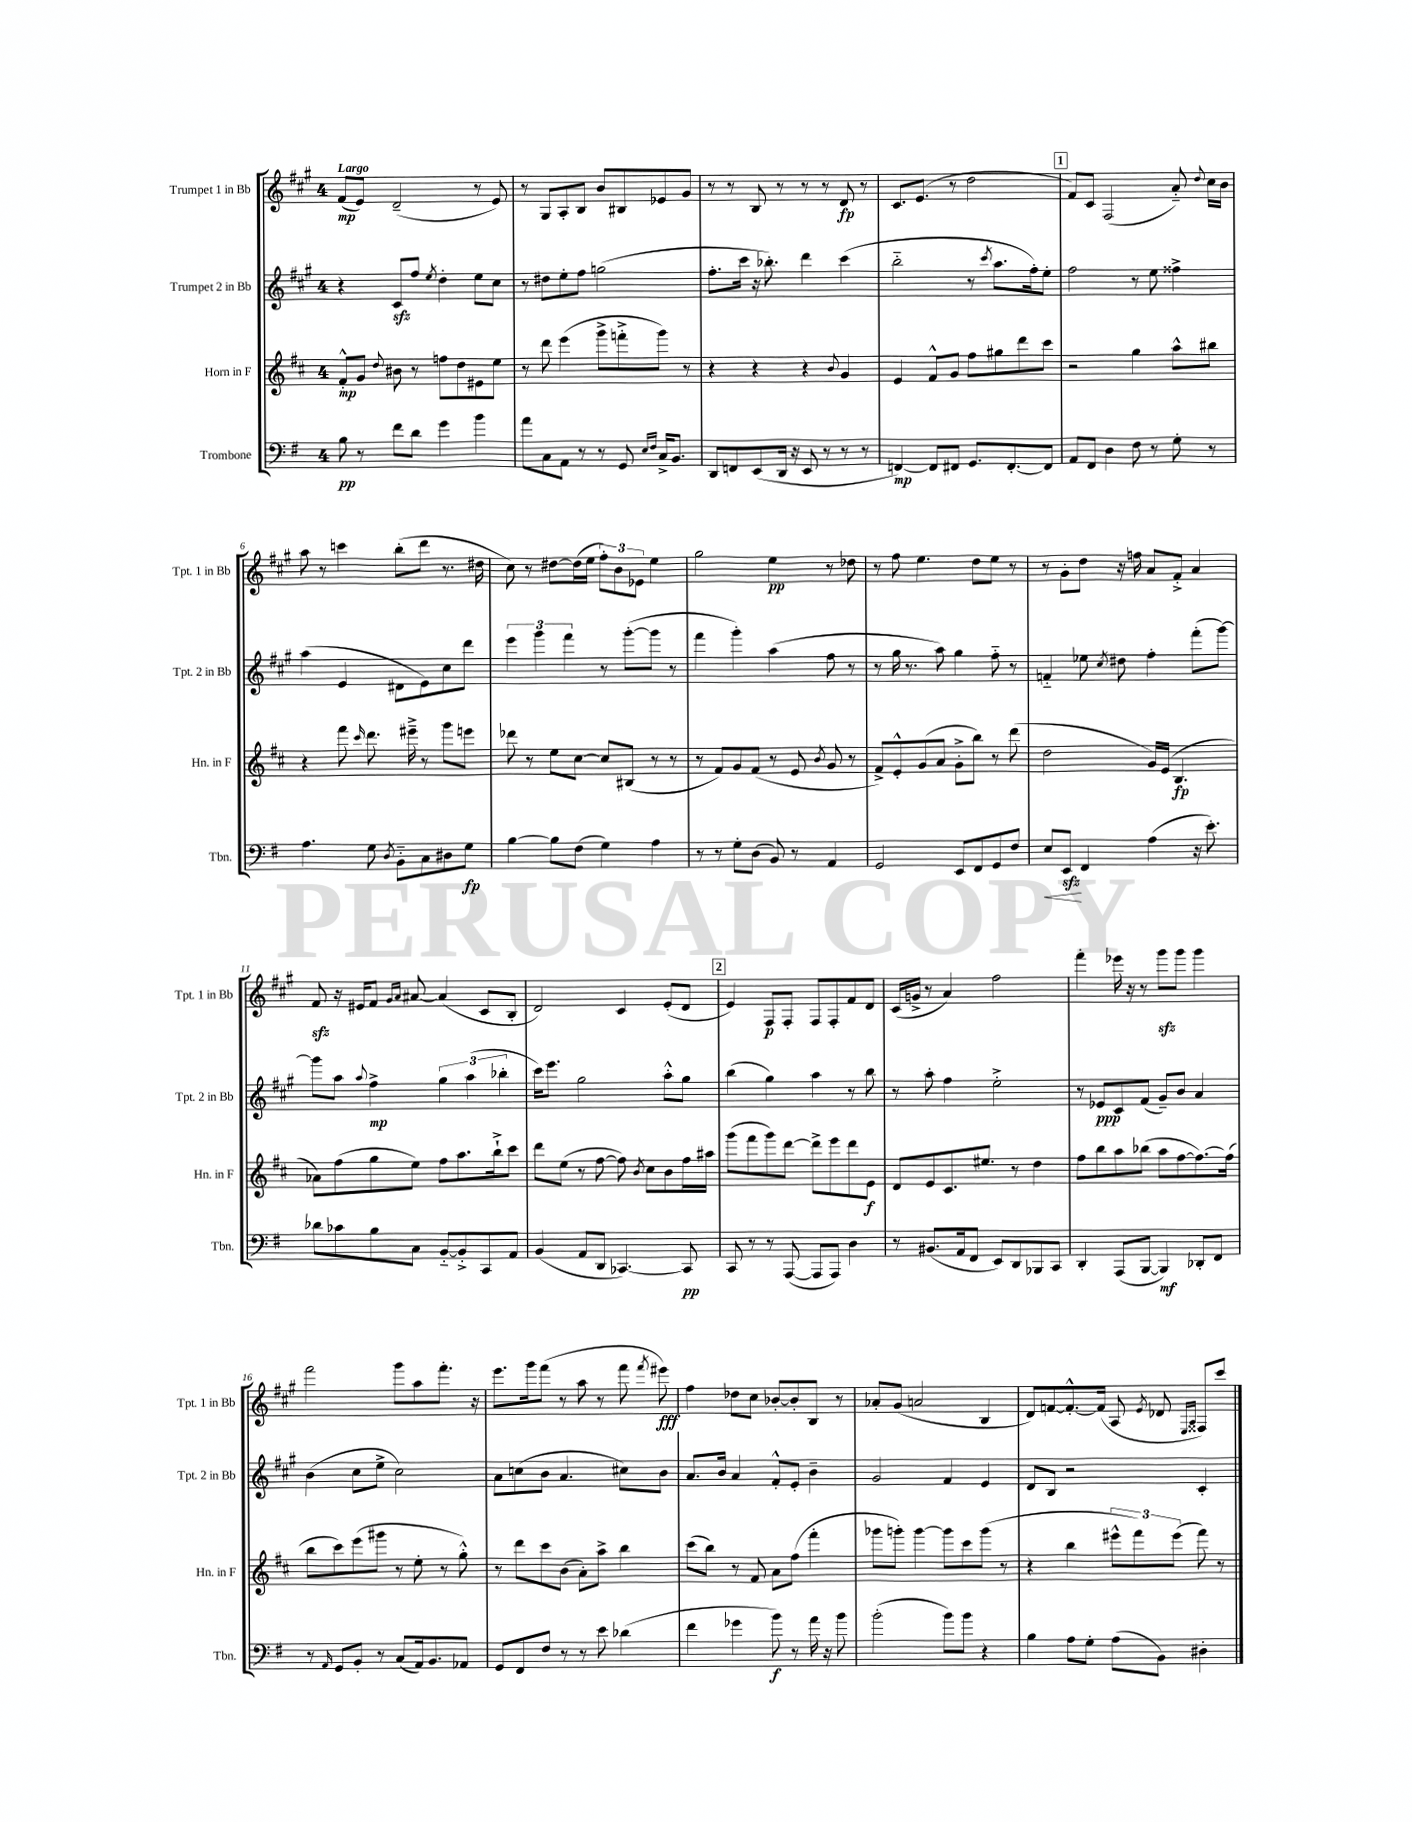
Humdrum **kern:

**kern	**dynam	**kern	**dynam	**kern	**dynam	**kern	**dynam
*part4	*part4	*part3	*part3	*part2	*part2	*part1	*part1
*staff4	*staff4	*staff3	*staff3	*staff2	*staff2	*staff1	*staff1
*I"Trombone	*	*I"Horn in F	*	*I"Trumpet 2 in Bb	*	*I"Trumpet 1 in Bb	*
*I'Tbn.	*	*I'Hn. in F	*	*I'Tpt. 2 in Bb	*	*I'Tpt. 1 in Bb	*
*clefF4	*	*clefG2	*	*clefG2	*	*clefG2	*
*k[f#]	*	*k[f#c#]	*	*k[f#c#g#]	*	*k[f#c#g#]	*
*M4/4	*	*M4/4	*	*M4/4	*	*M4/4	*
=1	=1	=1	=1	=1	=1	=1	=1
!	!	!	!	!	!	!LO:TX:a:B:t=Largo	!
8B\	pp	8f#'^^/L	mp	4r	.	(8f#/L	mp
8r	.	8g/J	.	.	.	8e/J)	.
.	.	8qqdd/	.	.	.	.	.
8f#\L	.	8b#X\	.	8c#zz/L	.	(2d~/	.
8d\J	.	8r	.	8ff#/J	.	.	.
.	.	.	.	8qee/	.	.	.
4g\	.	8ffn\L	.	4dd'\	.	.	.
.	.	8dd\	.	.	.	.	.
4b\	.	8e#X\	.	8ee\L	.	8r	.
.	.	8ee\J	.	8cc#\J	.	8e/)	.
=2	=2	=2	=2	=2	=2	=2	=2
8a\L	.	8r	.	8r	.	8r	.
8C\	.	8ddd\	.	8dd#X\L	.	8G#/L	.
8AA\J	.	(4eee\	.	8ee'\	.	8A'/	.
8r	.	.	.	8ff#\J	.	8B/J	.
8r	.	8ggg^\L	.	(2ggn\	.	8b/L	.
8GG/	.	8fffn'^\	.	.	.	8B#X/	.
16qqE/LL	.	.	.	.	.	.	.
16qqF#/JJ	.	.	.	.	.	.	.
16C^/KL	.	8ggg\J)	.	.	.	8e-X/	.
8.BB/J	.	.	.	.	.	.	.
.	.	8r	.	.	.	8g#/J	.
=3	=3	=3	=3	=3	=3	=3	=3
8DD/L	.	4r	.	8.ff#'\L	.	8r	.
8FFn/	.	.	.	.	.	8r	.
.	.	.	.	16ccc#\Jk	.	.	.
(8EE/	.	4r	.	16r	.	8B/	.
.	.	.	.	8.bb-X'\)	.	.	.
16DD/Jk	.	.	.	.	.	8r	.
16r	.	.	.	.	.	.	.
8EE/	.	4r	.	4ddd\	.	8r	.
8r	.	.	.	.	.	8r	.
.	.	8qqb/	.	.	.	.	.
8r	.	4g/	.	(4ccc#\	.	8d/	fp
8r	.	.	.	.	.	8r	.
=4	=4	=4	=4	=4	=4	=4	=4
[4FFn/)	mp	4e/	.	2bb\	.	8.c#/L	.
.	.	.	.	.	.	(8.e/J	.
8FF/L]	.	8f#^^/L	.	.	.	.	.
8FF#X/J	.	8g/J	.	.	.	8r	.
8.GG/L	.	8ff#\L	.	8r	.	2dd\	.
.	.	.	.	8qccc#/	.	.	.
.	.	8gg#X\	.	8.aa\L	.	.	.
[8.FF#'/	.	.	.	.	.	.	.
.	.	8ddd\	.	.	.	.	.
.	.	.	.	16ff#'\k)	.	.	.
8FF#/J]	.	8ccc#\J	.	8ee'\J	.	.	.
!!LO:REH:place=s1:t=1
=5	=5	=5	=5	=5	=5	=5	=5
8AA/L	.	2r	.	2ff#\	.	8f#/L)	.
8FF#/J	.	.	.	.	.	8c#/J	.
4D\	.	.	.	.	.	(2F#/	.
8F#\	.	4gg\	.	8r	.	.	.
8r	.	.	.	8ee\	.	.	.
8G'\	.	8aa^^\L	.	4ff##X^\	.	8a/)	.
.	.	.	.	.	.	8qqdd/	.
8r	.	8bb#X\J	.	.	.	16cc#\LL	.
.	.	.	.	.	.	16b\JJ	.
!!LO:LB:g=z
=6	=6	=6	=6	=6	=6	=6	=6
4.A\	.	4r	.	(4aa\	.	8aa\	.
.	.	.	.	.	.	8r	.
.	.	8fff#\	.	4e/	.	4cccn\	.
.	.	16qqccc#/	.	.	.	.	.
8G\	.	8.ddd\	.	.	.	.	.
8qD/	.	.	.	.	.	.	.
8BB\L	.	.	.	8d#X\L	.	(8bb'\L	.
.	.	16eee#X~^\	.	.	.	.	.
8C\	.	8r	.	8e\)	.	8ddd\J	.
8D#X\	.	8ggg\L	.	8cc#\	.	8.r	.
8G\J	fp	8eeen\J	.	8ddd\J	.	.	.
.	.	.	.	.	.	16dd#X\	.
=7	=7	=7	=7	=7	=7	=7	=7
[4B\	.	8ddd-X\	.	6eee\	.	8cc#\)	.
.	.	8r	.	.	.	8r	.
.	.	.	.	6ggg#\	.	.	.
8B\L]	.	8ee\L	.	.	.	[8dd#X\L	.
.	.	.	.	6fff#\	.	.	.
(8F#\J	.	[8cc#\J	.	.	.	(16dd#\L]	.
.	.	.	.	.	.	16ee\JJ	.
4G\)	.	8cc#/L]	.	8r	.	12ff#'\L)	.
.	.	.	.	.	.	12b\	.
.	.	(8B#X/J	.	([8ggg#'\L	.	.	.
.	.	.	.	.	.	12e-X\J	.
4A\	.	8r	.	8ggg#\J]	.	4ee\	.
.	.	8r	.	8r	.	.	.
=8	=8	=8	=8	=8	=8	=8	=8
8r	.	8r	.	4fff#\	.	2gg#\	.
8r	.	8f#/L)	.	.	.	.	.
8G'\L	.	8g/	.	4ggg#'\)	.	.	.
(8D\J	.	(8f#/J	.	.	.	.	.
8BB/)	.	8r	.	(4aa\	.	4ee\	pp
8r	.	8e/	.	.	.	.	.
.	.	8qb/	.	.	.	.	.
4AA/	.	8g/	.	8ff#\	.	8r	.
.	.	8r	.	8r	.	8dd-X\	.
=9	=9	=9	=9	=9	=9	=9	=9
2GG/	.	8f#^/L)	.	8r	.	8r	.
.	.	8e'^^/	.	16gg#\	.	8ff#\	.
.	.	.	.	8.r	.	.	.
.	.	(8g/	.	.	.	4.ee\	.
.	.	8a/J	.	8aa\)	.	.	.
8EE/L	.	8g'^\L	.	4gg#\	.	.	.
8FF#/	.	8bb\J)	.	.	.	8dd\L	.
8GG/	.	8r	.	8ff#\	.	8ee\J	.
8F#/J	.	(8ddd\	.	8r	.	8r	.
=10	=10	=10	=10	=10	=10	=10	=10
!	!LO:HP:b	!	!	!	!	!	!
8E/L	<	2dd\	.	4fn/	.	8r	.
8EEzz/J	.	.	.	.	.	8g#'\L	.
4FF#/	[	.	.	8ee-X\	.	8dd\J	.
.	.	.	.	8qcc#/	.	.	.
.	.	.	.	8dd#X\	.	16r	.
.	.	.	.	.	.	16ffn\	.
(4A\	.	16g/LL)	.	4ff#'\	.	8a/L	.
.	.	(16e/JJ	.	.	.	.	.
.	.	4.B/	fp	.	.	8f#'^/J	.
16r	.	.	.	(8fff#'\L	.	4a/	.
8.e'\)	.	.	.	.	.	.	.
.	.	.	.	[8ggg#\J)	.	.	.
!!LO:LB:g=z
=11	=11	=11	=11	=11	=11	=11	=11
8d-X\L	.	8a-X\L)	.	8ggg#\L]	.	8f#zz/	.
8c-X\	.	(8ff#\	.	8aa\J	.	16r	.
.	.	.	.	.	.	16e#X/KL	.
.	.	.	.	8qqaa/	.	.	.
8B\	.	8gg\	.	4ff#^\	mp	8f#/J	.
.	.	.	.	.	.	16qqg#/LL	.
.	.	.	.	.	.	16qqa/JJ	.
8C\J	.	8ee\J)	.	.	.	[8a#X/	.
[8BB/L	.	8ff#\L	.	6gg#\	.	(4a#/]	.
8BB'^/]	.	8.aa\	.	.	.	.	.
.	.	.	.	(6aa\	.	.	.
8CC/	.	.	.	.	.	8c#/L	.
.	.	16bb`^\k	.	.	.	.	.
.	.	.	.	6bb-X'\	.	.	.
8AA/J	.	8ccc#\J	.	.	.	8B'/J	.
=12	=12	=12	=12	=12	=12	=12	=12
(4BB/	.	8ddd\L	.	16ccc#\KL)	.	2d/)	.
.	.	.	.	8.eee\J	.	.	.
.	.	(8ee\J	.	.	.	.	.
8AA/L	.	8r	.	2gg#\	.	.	.
8DD/J	.	[8ff#\	.	.	.	.	.
[4.CC-X/)	.	8ff#\])	.	.	.	4c#/	.
.	.	8qb/	.	.	.	.	.
.	.	8cc#\L	.	.	.	.	.
.	.	8b\	.	8aa'^^\L	.	(8e'/L	.
8CC-/]	pp	16ff#\L	.	8gg#\J	.	8d/J	.
.	.	16aa#X\JJ	.	.	.	.	.
!!LO:REH:place=s1:t=2
=13	=13	=13	=13	=13	=13	=13	=13
8CC/	.	(8ggg\L	.	(4bb\	.	4e/)	.
8r	.	8fff#\	.	.	.	.	.
8r	.	8ggg\)	.	4gg#\)	.	8F#/L	p
([8AAA/	.	[8ddd\J	.	.	.	8F#'/J	.
8AAA/L]	.	8ddd^\L]	.	4aa\	.	8F#/L	.
8AAA/J)	.	8eee\	.	.	.	8F#'/	.
4D\	.	8ddd\	.	8r	.	8f#/	.
.	.	8e\J	f	8bb\	.	8d/J	.
=14	=14	=14	=14	=14	=14	=14	=14
8r	.	8d/L	.	8r	.	(16c#/LL	.
.	.	.	.	.	.	16gn^/JJ	.
(8.BB#X/L	.	8e/	.	8aa'\	.	8r	.
.	.	8.c#/	.	4ff#\	.	4a/)	.
16AA/k	.	.	.	.	.	.	.
8FF#/J	.	.	.	.	.	.	.
.	.	8.ee#X/J	.	.	.	.	.
8EE/L)	.	.	.	2ee'^\	.	2ff#\	.
8DD/	.	8r	.	.	.	.	.
8BBB-X/	.	4dd\	.	.	.	.	.
8CC/J	.	.	.	.	.	.	.
=15	=15	=15	=15	=15	=15	=15	=15
4DD'/	.	8ff#\L	.	8r	.	4fff#'\	.
.	.	8bb\	.	8e-X/L	ppp	.	.
(8AAA/L	.	8aa\	.	8c#/	.	16eee-X\	.
.	.	.	.	.	.	16r	.
[8BBB/J	.	(8bb-X\J	.	(8f#/J	.	8r	.
4BBB/])	mf	8aa\L	.	8g#~/L)	.	8ggg#zz\L	.
.	.	[8ff#\	.	8b/J	.	8ggg#\J	.
8DD-X'/L	.	8.ff#\_)	.	4a/	.	4ggg#\	.
8FF#/J	.	.	.	.	.	.	.
.	.	(16ff#\Jk]	.	.	.	.	.
!!LO:LB:g=z
=16	=16	=16	=16	=16	=16	=16	=16
8r	.	8bb\L	.	(4b\	.	2fff#\	.
16qqAA/	.	.	.	.	.	.	.
8GG/L	.	8ccc#\)	.	.	.	.	.
8BB'/J	.	(8eee\	.	8cc#\L	.	.	.
8r	.	8ggg#X\J	.	8ee^\J	.	.	.
(8C/L	.	8r	.	2cc#\)	.	8ggg#\L	.
16AA/k)	.	8ee'\	.	.	.	8aa\	.
8.BB/	.	.	.	.	.	.	.
.	.	8r	.	.	.	8.fff#'\J	.
8AA-X/J	.	8gg'^^\)	.	.	.	.	.
.	.	.	.	.	.	16r	.
=17	=17	=17	=17	=17	=17	=17	=17
8GG/L	.	8r	.	8a\L	.	8.eee\L	.
8FF#/	.	8ddd\L	.	(8ccn\	.	.	.
.	.	.	.	.	.	16ggg#\k	.
8F#/J	.	8ccc#\	.	8b\J	.	(8fff#\J	.
8r	.	(8b\J	.	4.a/	.	8r	.
8r	.	8a'\L)	.	.	.	8aa\	.
8e\	.	8aa^\J	.	.	.	8r	.
(4d-X\	.	4bb\	.	8cc#X\L)	.	8fff#\	.
.	.	.	.	.	.	8qfff#/	.
.	.	.	.	8b\J	.	8eee#X\)	fff
=18	=18	=18	=18	=18	=18	=18	=18
4f#\	.	(8ccc#\L	.	8.a/L	.	4ff#\	.
.	.	8bb\J)	.	.	.	.	.
.	.	.	.	16b/Jk	.	.	.
4g-X\	.	8r	.	4a/	.	8dd-X\L	.
.	.	8f#/	.	.	.	8cc#\J	.
8b\)	f	8a\L	.	8f#'^^/L	.	[8b-X'/L	.
8r	.	(8ff#\J	.	8e'/J	.	8b-'/]	.
16a\	.	4fff#'\	.	4b~\	.	8B/J	.
16r	.	.	.	.	.	.	.
8b\	.	.	.	.	.	8r	.
=19	=19	=19	=19	=19	=19	=19	=19
(2b'\	.	8ggg-X\L	.	2g#/	.	8a-X'/L	.
.	.	8gggn'\J)	.	.	.	(8g#/J	.
.	.	[4ggg\	.	.	.	2an/	.
8b\L)	.	8ggg\L]	.	4f#/	.	.	.
8b\J	.	8ccc#\	.	.	.	.	.
4r	.	(8ggg\J	.	4e/	.	4B/	.
.	.	8r	.	.	.	.	.
=20	=20	=20	=20	=20	=20	=20	=20
4B\	.	4r	.	8d/L	.	8d/L)	.
.	.	.	.	8B/J	.	[8fn/	.
8A\L	.	4bb\	.	2r	.	8.f'^^/_	.
8G'\J	.	.	.	.	.	.	.
.	.	.	.	.	.	(16f/Jk]	.
(8A\L	.	12eee#X^^\L	.	.	.	8A/	.
.	.	12fff#\)	.	.	.	.	.
.	.	.	.	.	.	8qe/	.
8BB\J)	.	.	.	.	.	8d-X/	.
.	.	(12eee#\J	.	.	.	.	.
.	.	.	.	.	.	16qqE/LL	.
.	.	.	.	.	.	16qqA/JJ	.
4D#X'\	.	8fff#\)	.	4c#'/	.	8F##X/L)	.
.	.	8r	.	.	.	8ccc#/J	.
==	==	==	==	==	==	==	==
*-	*-	*-	*-	*-	*-	*-	*-
